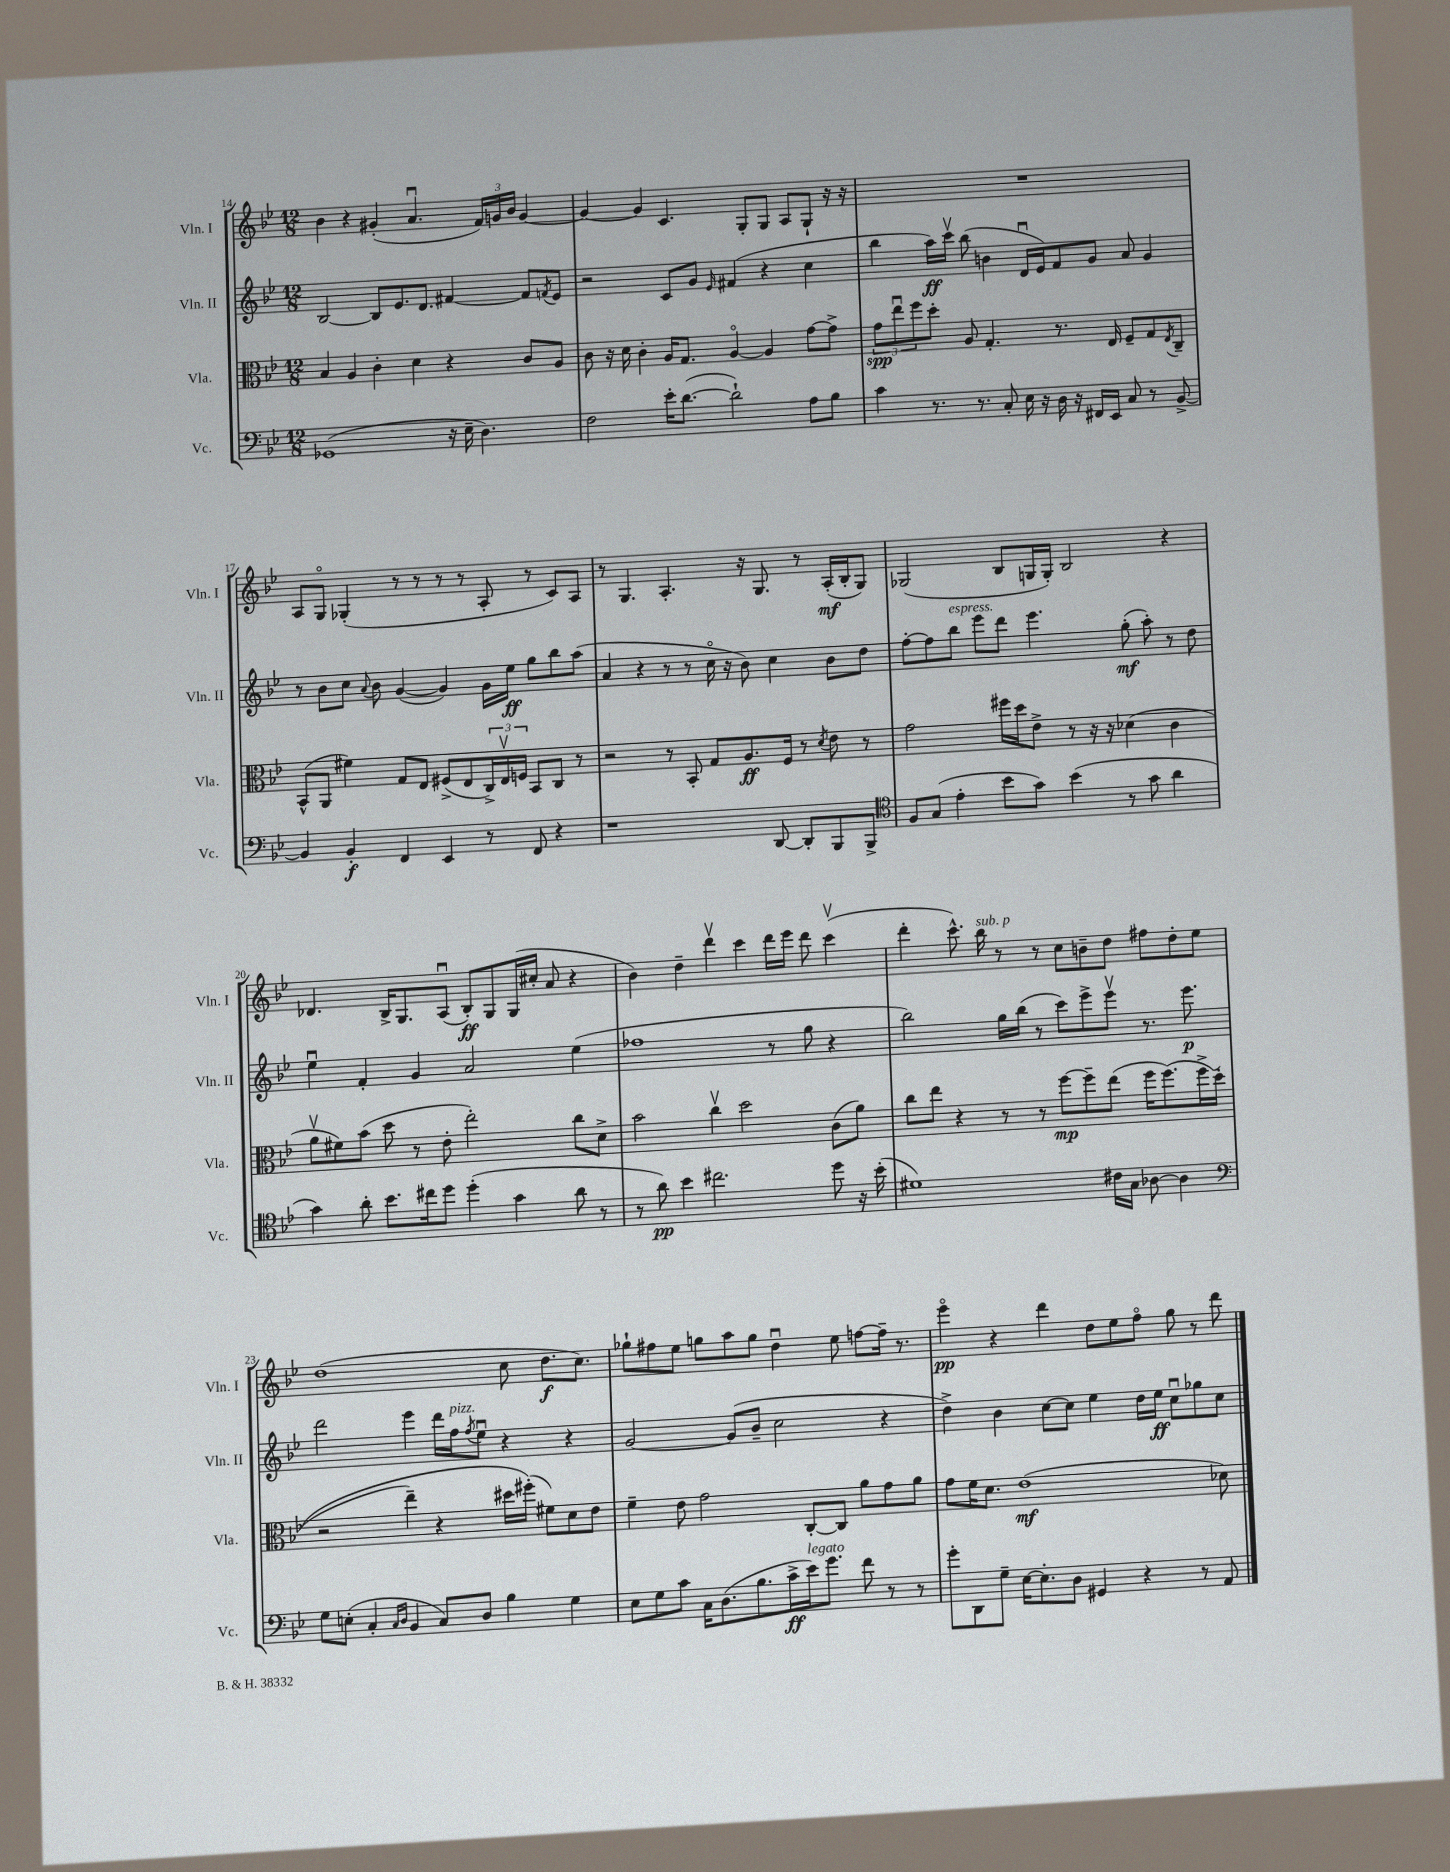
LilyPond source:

<<
\new StaffGroup <<
\new Staff = "s0" \with { instrumentName = "Vln. I" shortInstrumentName = "Vln. I" } {
    \clef treble \key bes \major \numericTimeSignature \time 12/8
    bes'4 r4 gis'4-.( a'4.\downbow \tuplet 3/2 { f'16) g'16 bes'16 } g'4~ |
    g'4~ g'4 c'4. g8-. g8 a8 g8-! r16 r16 |
    R1. |
    a8 g8\flageolet ges4-.( r8 r8 r8 r8 a8-. r8 c'8) a8 |
    r8 g4. a4.-. r16 g8. r8 a16-.\mf( bes16-. g8) |
    ges2( bes8 g16 g16-.) bes2 r4 |
    des'4. bes16-> g8. a8\downbow( bes8-.\ff) g8 g16( cis''16-. a'8 r4 |
    bes'4) d''4-- d'''4\upbow c'''4 d'''16 ees'''16 d'''8 c'''4\upbow( |
    d'''4-. c'''8.-^) bes''16^\markup { \italic "sub. p" } r8 r8 c''8 b'8-- d''8 fis''8 d''8-. ees''8 |
    d''1( c''8 d''8.\f c''8.) |
    ges''8-! fis''8 ees''8 g''8 a''8 g''8 d''4\downbow ees''8 f''8~ f''16-- r8. |
    ees'''4\flageolet\pp r4 d'''4 d''8 ees''8 f''8\flageolet g''8 r8 d'''8 \bar "|." |
}
\new Staff = "s1" \with { instrumentName = "Vln. II" shortInstrumentName = "Vln. II" } {
    \clef treble \key bes \major \numericTimeSignature \time 12/8
    bes2~ bes8 ees'8. d'8. fis'4~ fis'8 \acciaccatura { f'8 } ees'8 |
    r2 c'8 g'8 \grace { ees'16 } fis'4( r4 c''4 |
    bes''4 a''16\ff) c'''16\upbow bes''8( b'4 d'16\downbow ees'16) f'8 g'8 a'8 g'4 |
    r8 bes'8 c''8 \appoggiatura { a'8 } bes'8 g'4~( g'4) g'16 ees''16\ff g''8 bes''8 a''8( |
    a'4 r4 r8 r8 c''16\flageolet r16 bes'8) c''4 bes'8 d''8 |
    f''8~-. f''8 bes''8^\markup { \italic "espress." } ees'''8 d'''8 ees'''4. g''8-.\mf( a''8-.) r8 d''8 |
    ees''4\downbow f'4-. g'4 a'2 ees''4( |
    fes''1 r8 g''8 r4 |
    bes''2) g''16 bes''16( r8 c'''8) ees'''8-> ees'''8\upbow r8. ees'''8.\p |
    d'''2 ees'''4 d'''16 f''16^\markup { \italic "pizz." } \acciaccatura { f''8 } ees''8\downbow r4 r4 |
    g'2~ g'8( bes'8-- c''2 r4 |
    d''4->) bes'4 c''8~ c''8 ees''4 d''16 ees''16\ff c''8\downbow ges''8 c''8 \bar "|." |
}
\new Staff = "s2" \with { instrumentName = "Vla." shortInstrumentName = "Vla." } {
    \clef alto \key bes \major \numericTimeSignature \time 12/8
    bes4 a4 c'4-. d'4 r4 c'8 a8 |
    c'8 r16 d'16 c'4-. a16 g8. a4~\flageolet a4 g'8~ g'8-> |
    \tuplet 3/2 { g'8\spp ees''8\downbow f''8 } d''8-. a8 g4.-. r8. ees16 f8-- g8 \acciaccatura { ees8 } c8-- |
    bes,8-^( a,8 fis'4) g8 ees8 fis8->( ees8 \tuplet 3/2 { c16->) ees16\upbow f16 } bes,8 c8 r8 |
    r2 r8 bes,8-. g8 a8.\ff f16 r8 \acciaccatura { d'8 } ees'8 r8 |
    g'2 fis''16 d''16 ees'8-> r8 r16 r16 des'4( c'4 |
    a'8\upbow fis'8) bes'8( d''8 r8 ees'8-. ees''2-.) c''8 d'8-> |
    bes'2 c''4\upbow d''2 c'8( a'8) |
    c''8 ees''8 r4 r8 r8 f''8~\mp f''8-- ees''8( f''16 f''8.)\( f''16-> d''16-.( |
    r2 ees''4--) r4 dis''16 fis''16-.(\) fis'8) d'8 ees'8 |
    f'4-- ees'8 g'2 c8~-. c8 a'8 g'8 a'8 |
    g'8 f'16 d'8. ees'1\mf( des'8) \bar "|." |
}
\new Staff = "s3" \with { instrumentName = "Vc." shortInstrumentName = "Vc." } {
    \clef bass \key bes \major \numericTimeSignature \time 12/8
    ges,1( r16 ees16-- d4.) |
    f2 ees'16-. d'8.~( d'2-!) a8 bes8 |
    c'4 r8. r8. c8-. ees16 r16 d16 r16 fis,16 ees,16 c8 r8 bes,8~-> |
    bes,4 bes,4-.\f f,4 ees,4 r8 f,8 r4 |
    r1 d,8~ d,8-. bes,,8 bes,,8-> |
    \clef tenor f8 g8( ees'4-. bes'8 g'8) bes'4( r8 g'8 a'4 |
    g'4) a'8-. bes'8. cis''16 d''8 d''4-.( g'4 a'8 r8 |
    r8 a'8\pp) bes'4 cis''2. d''8 r16 bes'16-.( |
    dis'1) cis'16 g16 aes8~ aes4 |
    \clef bass g8 e8-.( c4-. \grace { c16 d16 } bes,4 c8) d8 bes4 g4 |
    ees8 g8 c'8 c16 d8.( bes8. c'16->\ff ees'16^\markup { \italic "legato" }) g'8. f'8 r8 r8 |
    g'8-. d,8 g8-- ees16~ ees8.-. d8 gis,4 r4 r8 a,8 \bar "|." |
}
>>
>>
\layout { \context { \Score currentBarNumber = #14 } }
